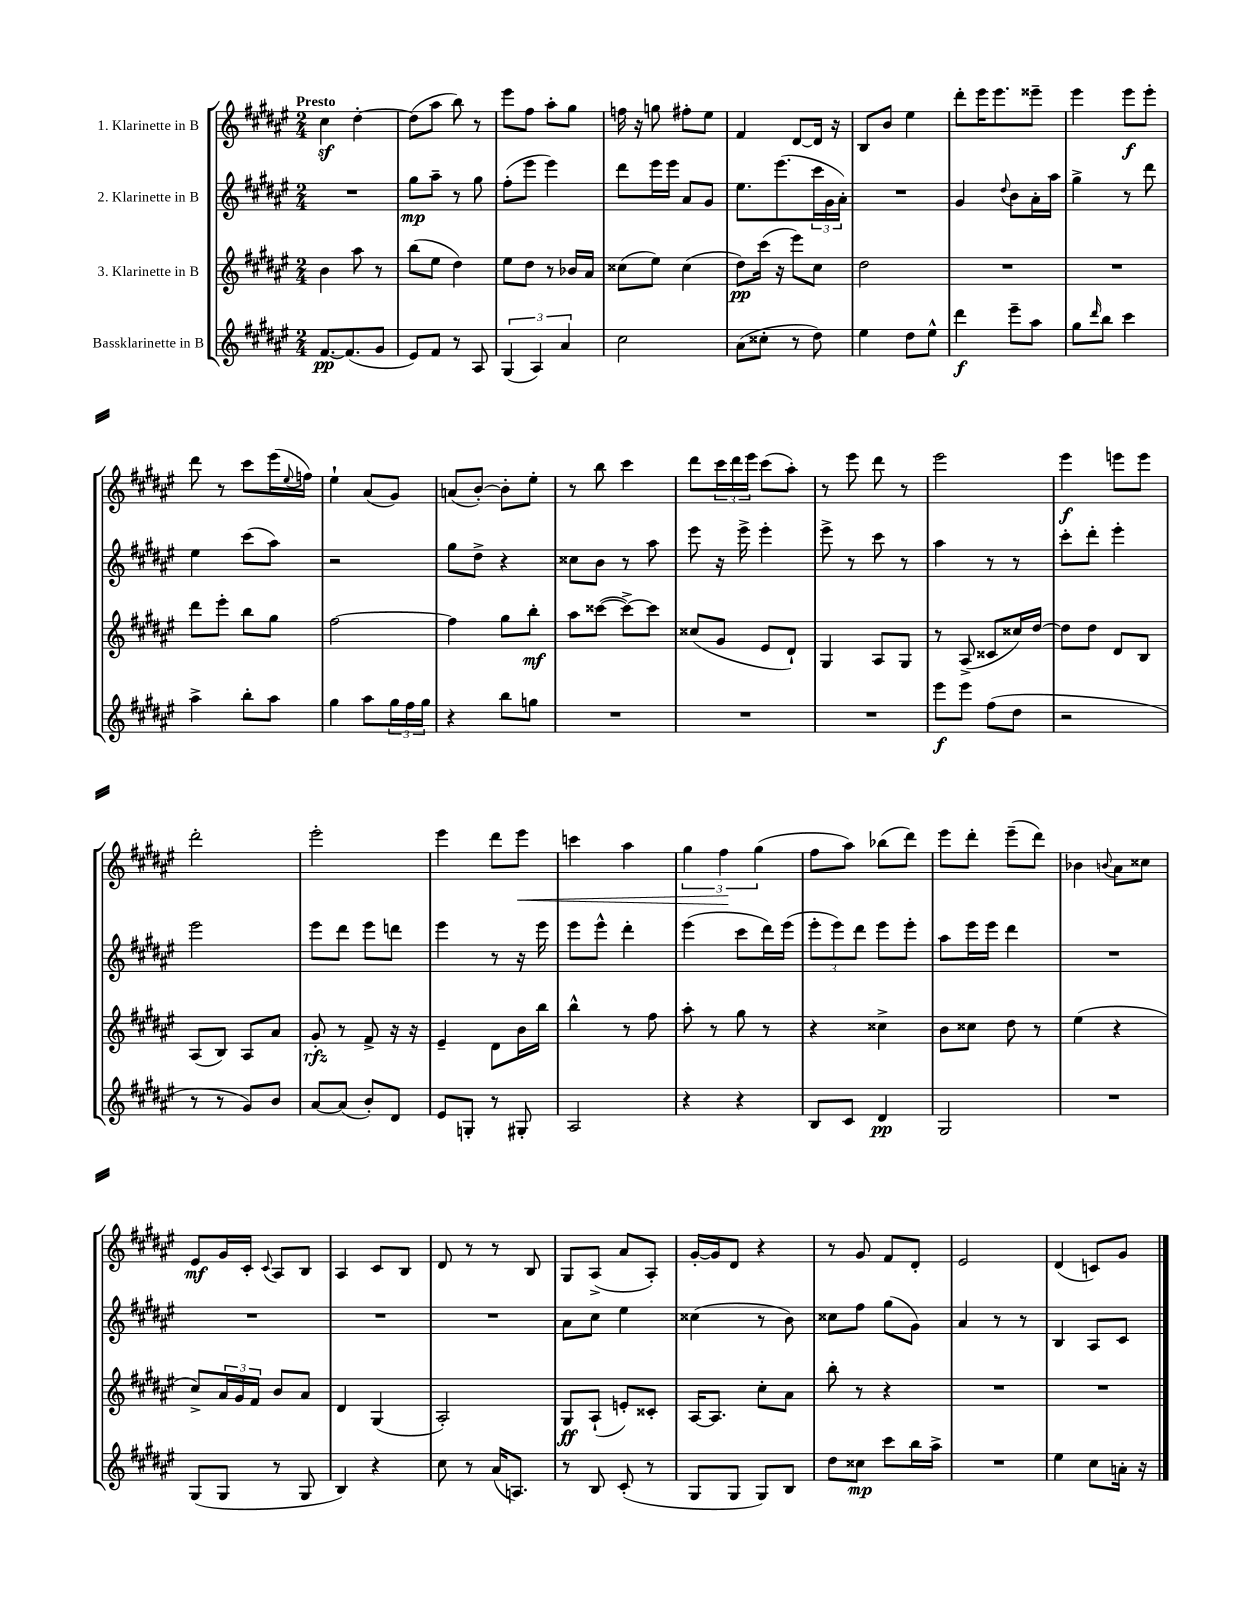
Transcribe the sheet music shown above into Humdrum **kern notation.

**kern	**kern	**kern	**kern
*staff4	*staff3	*staff2	*staff1
*clefG2	*clefG2	*clefG2	*clefG2
*k[f#c#g#d#a#e#]	*k[f#c#g#d#a#e#]	*k[f#c#g#d#a#e#]	*k[f#c#g#d#a#e#]
*M2/4	*M2/4	*M2/4	*M2/4
[8.f#/L	4b\	2r	4cc#\
(8.f#/]	.	.	.
.	8aa#\	.	[4dd#'\
8g#/J	8r	.	.
=	=	=	=
8e#/L)	(8bb\L	8gg#\L	(8dd#\]L
8f#/J	8ee#\J	8aa#~\J	8aa#\J
8r	4dd#\)	8r	8bb\)
8A#/	.	8gg#\	8r
=	=	=	=
(6G#/	8ee#\L	(8ff#'\L	8eee#\L
.	8dd#\J	8eee#\J	8ff#\J
6A#/)	.	.	.
.	8r	4eee#\)	8aa#'\L
6a#/	.	.	.
.	16b-/LL	.	8gg#\J
.	16a#/JJ	.	.
=	=	=	=
2cc#\	(8cc##\L	8ddd#\L	16ff\
.	.	.	16r
.	8ee#\J)	16eee#\L	8gg\
.	.	16eee#\JJ	.
.	(4cc##\	8a#/L	8ff#'\L
.	.	8g#/J	8ee#\J
=	=	=	=
(8a#\L	8dd#\L)	8.ee#\L	4f#/
8cc##'\J	(16ccc#\Jk	.	.
.	16r	(8.eee#\	.
8r	8eee#\L)	.	[8d#/L
8dd#\)	8cc#\J	24ccc#\L	16d#/]Jk
.	.	24g#\	.
.	.	.	16r
.	.	24a#'\JJ)	.
=	=	=	=
4ee#\	2dd#\	2r	8B/L
.	.	.	8b/J
8dd#\L	.	.	4ee#\
8ee#^^\J	.	.	.
=	=	=	=
4ddd#\	2r	4g#/	8ddd#'\L
.	.	.	16eee#\K
.	.	.	8.eee#\
.	.	8qqdd#/	.
8eee#~\L	.	8b\L	.
8aa#\J	.	16a#'\L	8eee##~\J
.	.	16aa#\JJ	.
=	=	=	=
8gg#\L	2r	4gg#^\	4eee#\
16qqddd#/	.	.	.
8bb\J	.	.	.
4ccc#\	.	8r	8eee#\L
.	.	8ddd#\	8eee#'\J
=	=	=	=
4aa#^\	8ddd#\L	4ee#\	8ddd#\
.	8eee#'\J	.	8r
8bb'\L	8bb\L	(8ccc#\L	8ccc#\L
8aa#\J	8gg#\J	8aa#\J)	(16eee#\L
.	.	.	8qqee#/
.	.	.	16ff\JJ)
=	=	=	=
4gg#\	[2ff#\	2r	4ee#`\
8aa#\L	.	.	(8a#/L
24gg#\L	.	.	8g#/J)
24ff#\	.	.	.
24gg#\JJ	.	.	.
=	=	=	=
4r	4ff#\]	8gg#\L	(8a/L
.	.	8dd#^\J	[8b'/J)
8bb\L	8gg#\L	4r	8b'\]L
8gg\J	8bb'\J	.	8ee#'\J
=	=	=	=
2r	8aa#\L	8cc##\L	8r
.	([8ccc##\J	8b\J	8bb\
.	8ccc##^\_L)	8r	4ccc#\
.	8ccc##\]J	8aa#\	.
=	=	=	=
2r	(8cc##/L	8eee#\	8ddd#\L
.	8g#/J	16r	24ccc#\L
.	.	.	24ddd#\
.	.	16eee#^\	.
.	.	.	24eee#\JJ
.	8e#/L	4eee#'\	(8ccc#\L
.	8d#`/J)	.	8aa#'\J)
=	=	=	=
2r	4G#/	8eee#^\	8r
.	.	8r	8eee#\
.	8A#/L	8ccc#\	8ddd#\
.	8G#/J	8r	8r
=	=	=	=
8eee#\L	8r	4aa#\	2eee#\
8eee#\J	(8A#^/	.	.
(8ff#\L	8c##/L	8r	.
8dd#\J	16cc##/L)	8r	.
.	[16dd#/JJ	.	.
=	=	=	=
2r	8dd#\]L	8ccc#'\L	4eee#\
.	8dd#\J	8ddd#'\J	.
.	8d#/L	4eee#'\	8eee\L
.	8B/J	.	8eee\J
=	=	=	=
8r	(8A#/L	2eee#\	2ddd#'\
8r	8B/J)	.	.
8g#/L)	8A#/L	.	.
8b/J	8a#/J	.	.
=	=	=	=
[8a#/L	8g#'/	8eee#\L	2eee#'\
(8a#/]J	8r	8ddd#\J	.
8b'/L)	8f#^/	8eee#\L	.
8d#/J	16r	8ddd\J	.
.	16r	.	.
=	=	=	=
8e#/L	4e#~/	4eee#\	4eee#\
8G'/J	.	.	.
8r	8d#\L	8r	8ddd#\L
8G#'/	16b\L	16r	8eee#\J
.	16bb\JJ	16eee#\	.
=	=	=	=
2A#/	4bb^^\	8eee#\L	4ccc\
.	.	8eee#^^\J	.
.	8r	4ddd#'\	4aa#\
.	8ff#\	.	.
=	=	=	=
4r	8aa#'\	(4eee#\	6gg#\
.	8r	.	.
.	.	.	6ff#\
4r	8gg#\	8ccc#\L	.
.	.	.	(6gg#\
.	8r	16ddd#\L)	.
.	.	(16eee#\JJ	.
=	=	=	=
8B/L	4r	12eee#'\L	8ff#\L
.	.	12eee#\)	.
8c#/J	.	.	8aa#\J)
.	.	12ddd#\J	.
4d#/	4cc##^\	8eee#\L	(8bb-\L
.	.	8eee#'\J	8ddd#\J)
=	=	=	=
2G#/	8b\L	8aa#\L	8eee#\L
.	8cc##\J	16eee#\L	8ddd#'\J
.	.	16eee#\JJ	.
.	8dd#\	4ddd#\	(8eee#~\L
.	8r	.	8ddd#\J)
=	=	=	=
2r	(4ee#\	2r	4b-\
.	.	.	8qqb/
.	4r	.	8a#\L
.	.	.	8cc##\J
=	=	=	=
(8G#/L	8cc#^/L)	2r	8e#/L
8G#/J	24a#/L	.	16g#/L
.	24g#/	.	.
.	.	.	16c#'/JJ
.	24f#/JJ	.	.
.	.	.	8qqc#/
8r	8b/L	.	8A#/L
8G#/	8a#/J	.	8B/J
=	=	=	=
4B/)	4d#/	2r	4A#/
4r	(4G#/	.	8c#/L
.	.	.	8B/J
=	=	=	=
8cc#\	2A#'/)	2r	8d#/
8r	.	.	8r
(16a#/LK	.	.	8r
8.A/J)	.	.	.
.	.	.	8B/
=	=	=	=
8r	8G#/L	8a#\L	8G#/L
8B/	(8A#`/J	8cc#\J	(8A#^/J
(8c#'/	8e'/L)	4ee#\	8a#/L
8r	8c##'/J	.	8A#'/J)
=	=	=	=
8G#/L	[16A#/LK	(4cc##\	[16g#'/LL
.	8.A#/]J	.	16g#/]J
8G#/J	.	.	8d#/J
8G#/L)	8cc#'\L	8r	4r
8B/J	8a#\J	8b\)	.
=	=	=	=
8dd#\L	8bb'\	8cc##\L	8r
8cc##\J	8r	8ff#\J	8g#/
8ccc#\L	4r	(8gg#\L	8f#/L
16bb\L	.	8g#\J)	8d#'/J
16aa#^\JJ	.	.	.
=	=	=	=
2r	2r	4a#/	2e#/
.	.	8r	.
.	.	8r	.
=	=	=	=
4ee#\	2r	4B/	(4d#/
8cc#\L	.	8A#/L	8c/L)
16a'\Jk	.	8c#/J	8g#/J
16r	.	.	.
==	==	==	==
*-	*-	*-	*-
